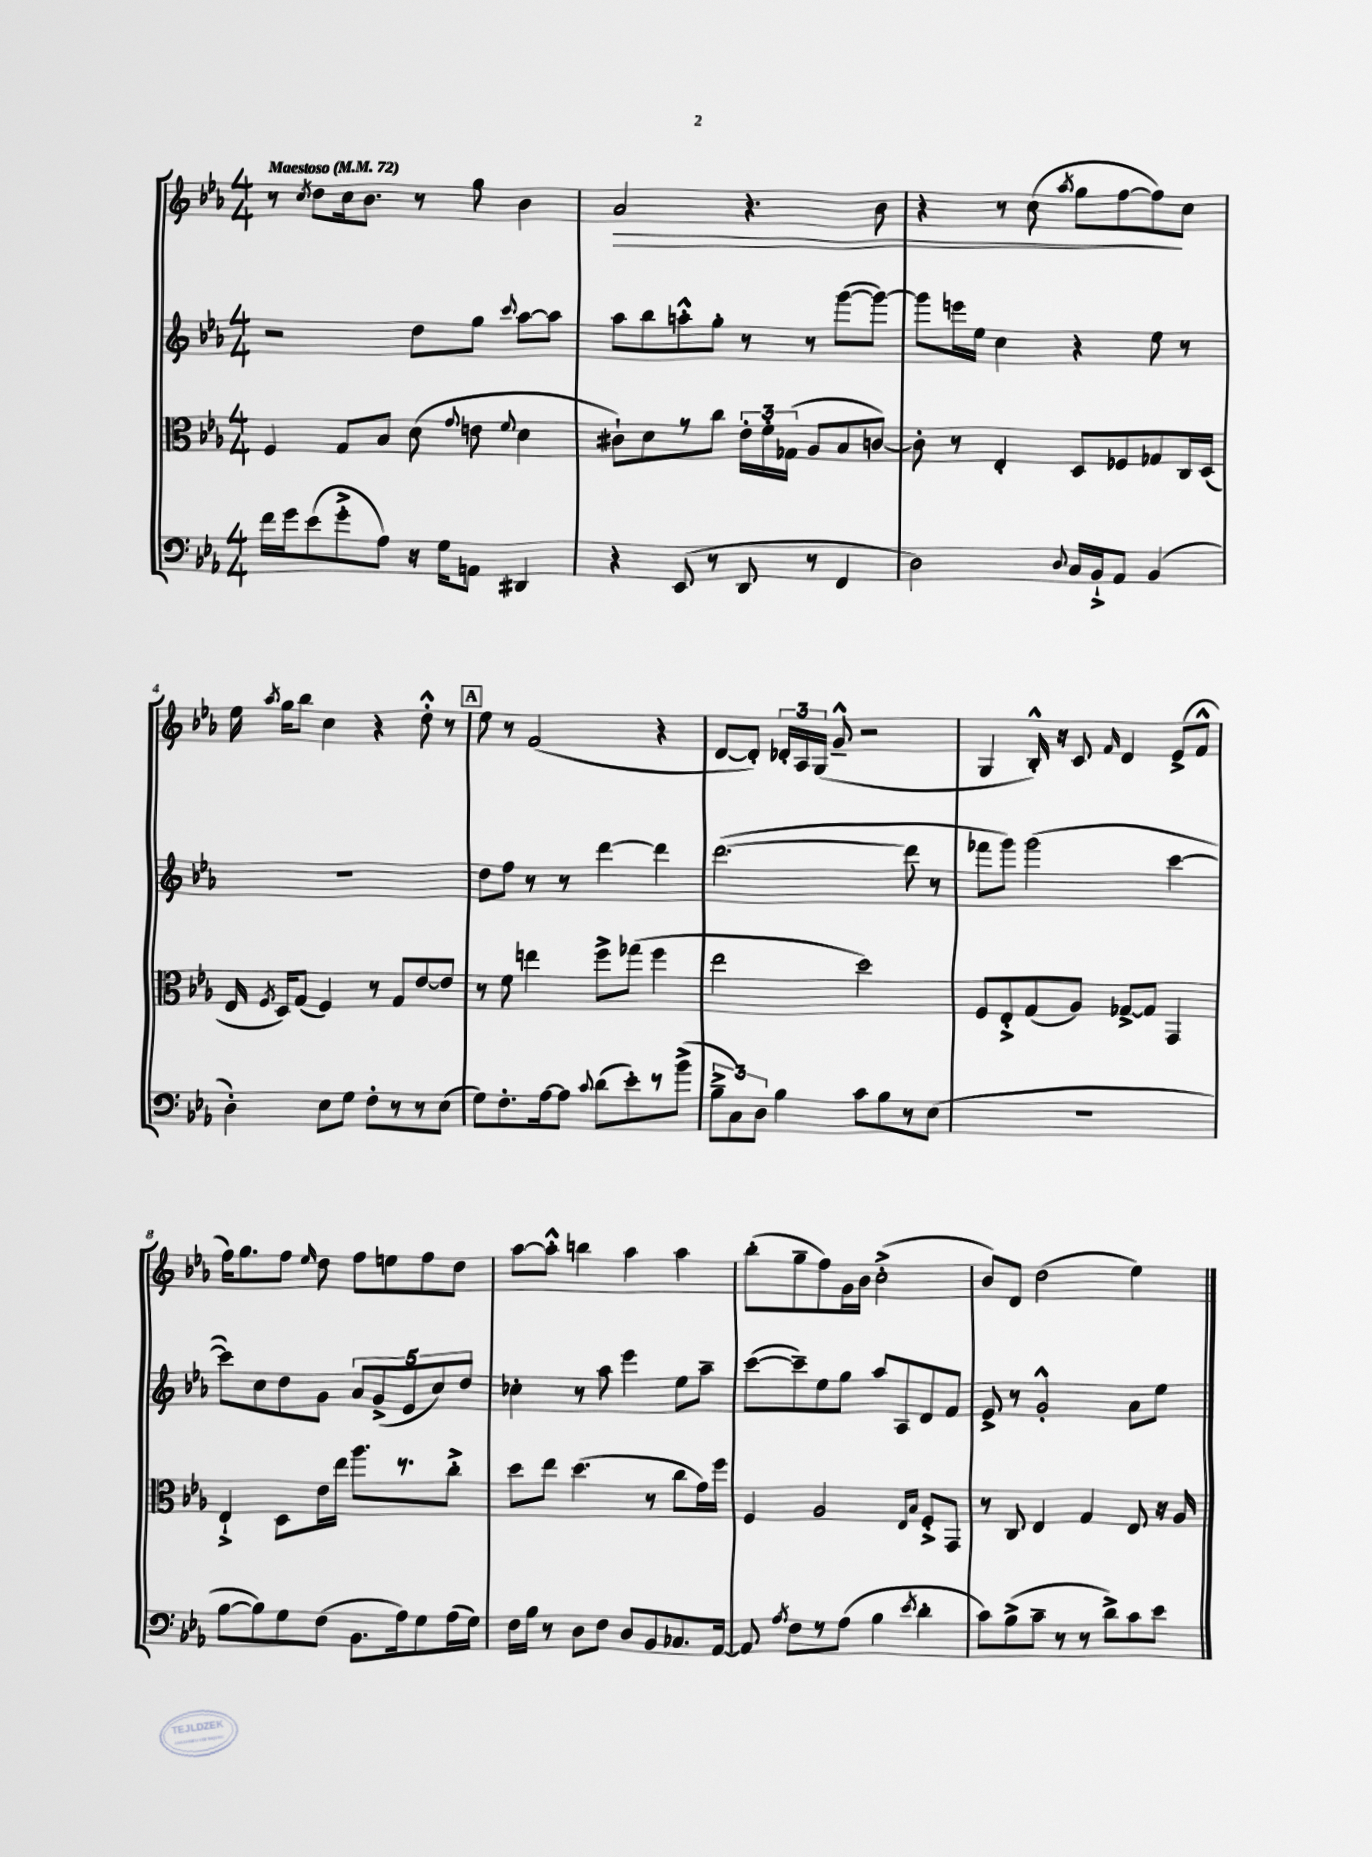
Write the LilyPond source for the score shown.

<<
\new StaffGroup <<
\new Staff = "s0" {
    \clef treble \key ees \major \numericTimeSignature \time 4/4 \tempo "Maestoso" 4 = 72
    \autoBeamOff r8 \acciaccatura { c''8 } d''8[ c''16 bes'8.] r8 g''8 bes'4 |
    aes'2\> r4. bes'8 |
    r4 r8 c''8( \acciaccatura { aes''8 } g''8[ f''8~ f''8\!) c''8] |
    ees''16 \acciaccatura { aes''8 } g''16[ bes''8] c''4 r4 d''8-.-^ r8 |
    \mark \markup { \box "A" } ees''8 r8 f'2( r4 |
    d'8[~ d'8]-.) \tuplet 3/2 { des'16[-. aes16 g16]( } g'8---^ r2 |
    g4 bes16-.-^) r16 c'8 \grace { f'16 } d'4 ees'8[->( f'8]-^ |
    f''16[) g''8. f''8] \grace { ees''16 } d''8 f''8[ e''8 f''8 d''8] |
    aes''8[~ aes''8]-.-^ b''4 aes''4 aes''4 |
    bes''8[-.( g''8-- f''8) g'16 bes'16] c''2-.->( |
    bes'8[) d'8] d''2( ees''4) \bar "|." |
}
\new Staff = "s1" {
    \clef treble \key ees \major \numericTimeSignature \time 4/4
    \autoBeamOff r2 d''8[ g''8] \appoggiatura { c'''8 } aes''8[~ aes''8] |
    aes''8[ bes''8 a''8-.-^ g''8]-. r8 r8 g'''8[~( g'''8]~) |
    g'''8[ e'''16 ees''16] c''4 r4 ees''8 r8 |
    R1 |
    \mark \markup { \box "A" } d''8[ f''8] r8 r8 d'''4~ d'''4 |
    d'''2.~( d'''8 r8 |
    fes'''8[ g'''8]) g'''2( c'''4~ |
    c'''8[) c''8 d''8 g'8] \tuplet 5/4 { aes'8[ g'8->( ees'8 c''8) d''8] } |
    ces''4-. r8 aes''8 ees'''4 ees''8[ aes''8]-- |
    c'''8[~( c'''8--) ees''8 g''8] aes''8[ aes8 d'8 f'8] |
    ees'8-> r8 g'2-.-^ aes'8[ ees''8] \bar "|." |
}
\new Staff = "s2" {
    \clef alto \key ees \major \numericTimeSignature \time 4/4
    \autoBeamOff f4 g8[ bes8] d'8( \appoggiatura { g'8 } e'8 \appoggiatura { f'8 } d'4 |
    cis'8[-!) d'8 r8 c''8] \tuplet 3/2 { ees'16[-. f'16-. ges16]( } aes8[ bes8 c'8]~) |
    c'8-. r8 ees4-. d8[ fes8 ges8 c16 d16]( |
    ees16 \acciaccatura { f8 } d16[) g8]( f4) r8 g8[ ees'8~ ees'8] |
    \mark \markup { \box "A" } r8 f'8 e''4 f''8[-> ges''8]( f''4 |
    ees''2 d''2) |
    f8[ ees8-.-> g8( aes8]) ges8[~-> ges8] g,4 |
    ees4-!-> d8[ ees'16 ees''16] aes''8.[ r8. c''8]-.-> |
    d''8[ ees''8] d''4.( r8 c''8[ g'16) f''16] |
    f4 aes2 \grace { ees16[ bes16] } f8[-.-> g,8] |
    r8 c8 ees4 g4 ees8 r16 aes16 \bar "|." |
}
\new Staff = "s3" {
    \clef bass \key ees \major \numericTimeSignature \time 4/4
    \autoBeamOff f'16[ g'16 ees'8( g'8-.-> aes8]) r16 g16[ a,8] dis,4 |
    r4 ees,8( r8 d,8 r8 f,4 |
    d2) \appoggiatura { d8 } c16[ bes,16-!-> aes,8] bes,4( |
    d4-.) ees8[ g8] f8[-. r8 r8 ees8]( |
    \mark \markup { \box "A" } g8[) f8.-. aes16~ aes8] \appoggiatura { c'8 } d'8[( ees'8-.) r8 bes'8]->( |
    \tuplet 3/2 { bes8[---> c8) d8] } bes4 c'8[ bes8 r8 ees8]( |
    R1 |
    bes8[~ bes8) g8 f8]( bes,8.[ aes16) g8 aes16( g16]) |
    f16[ bes16] r8 d8[ f8] d8[ bes,8 ces8. aes,16]~ |
    aes,8 \acciaccatura { aes8 } f8[ r8 aes8]( bes4 \acciaccatura { ees'8 } d'4-. |
    c'8[) bes8->( c'8]-- r8 r8 d'8[->) c'8 ees'8] \bar "|." |
}
>>
>>
